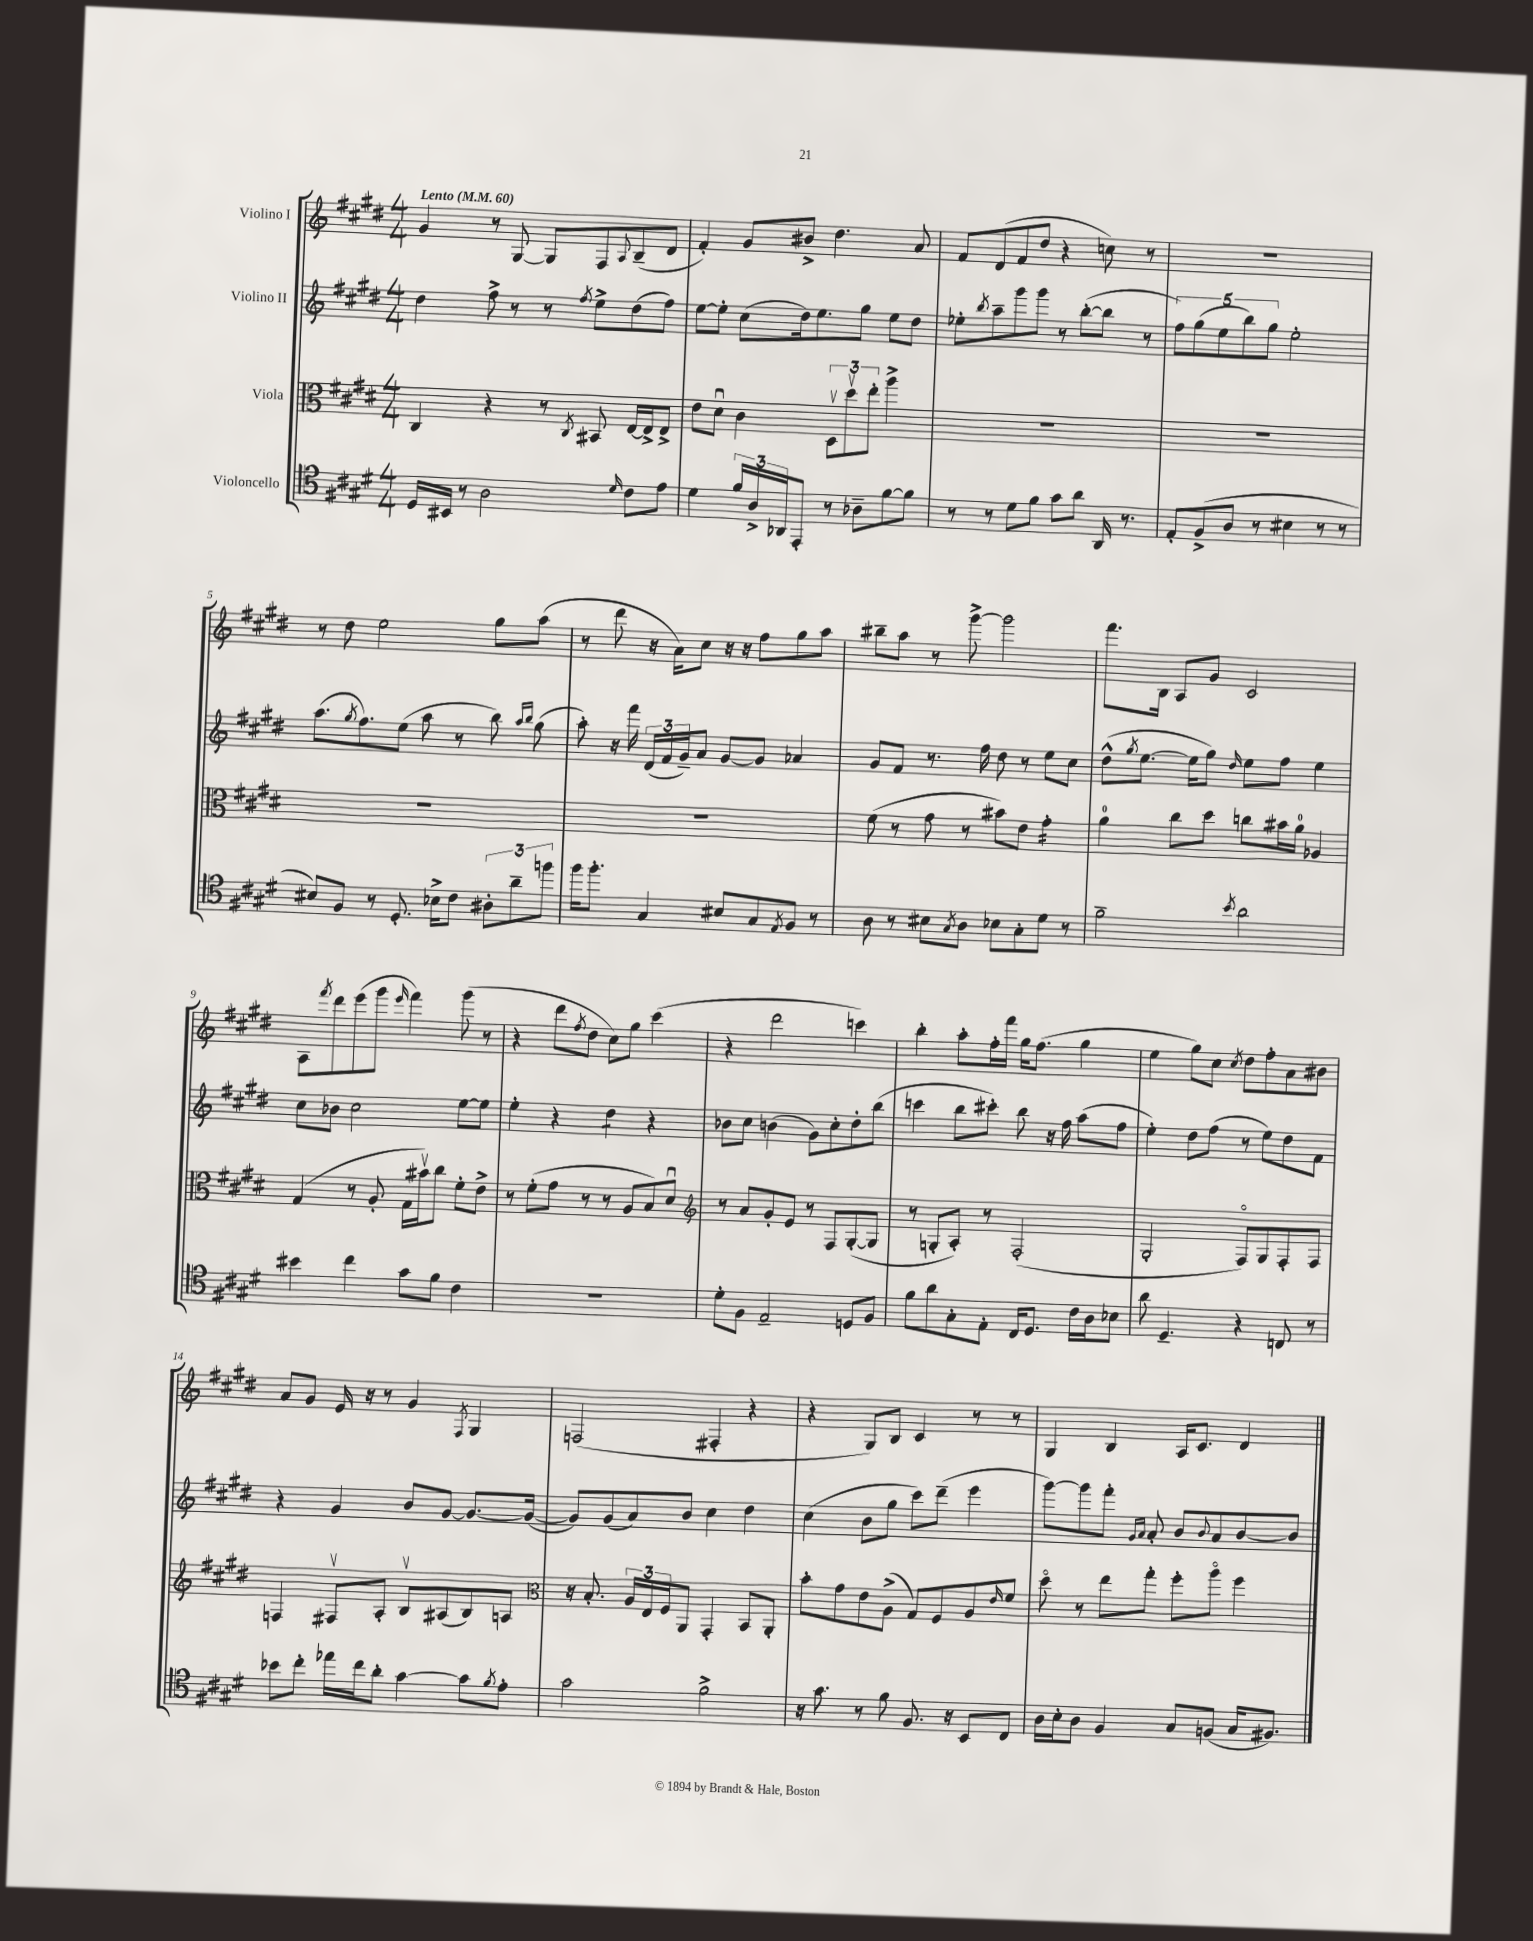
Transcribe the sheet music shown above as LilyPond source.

<<
\new StaffGroup <<
\new Staff = "s0" \with { instrumentName = "Violino I" } {
    \clef treble \key e \major \numericTimeSignature \time 4/4 \tempo "Lento" 4 = 60
    gis'4 r8 gis8~ gis8 fis8 \appoggiatura { a8 } b8--( dis'8 |
    fis'4-.) gis'8 bis'8-> dis''4. a'8 |
    fis'8 dis'8( fis'8 dis''8 r4 c''8) r8 |
    R1 |
    r8 dis''8 e''2 gis''8 a''8( |
    r8 dis'''8 r16 a'16) cis''8 r16 r16 fis''8 gis''8 a''8 |
    bis''8-- a''8 r8 gis'''8~-> gis'''2 |
    fis'''8. b16 a8 gis'8 cis'2 |
    a8 \acciaccatura { fis'''8 } dis'''8 e'''8( gis'''8 \grace { e'''16 } fis'''4) gis'''8( r8 |
    r4 dis'''8 \acciaccatura { fis''8 } dis''8 cis''8) gis''8 cis'''4( |
    r4 dis'''2 c'''4) |
    b''4-. a''8-. fis''16-. fis'''16 gis''16 fis''8.( gis''4 |
    e''4 gis''8) cis''8 \acciaccatura { cis''8 } dis''8 fis''8-. a'8 bis'8 |
    a'8 gis'8 e'16 r16 r8 gis'4 \acciaccatura { fis8 } gis4 |
    f2( fis4-. r4 |
    r4 gis8) b8 cis'4 r8 r8 |
    gis4 b4 a16 cis'8. dis'4 \bar "|." |
}
\new Staff = "s1" \with { instrumentName = "Violino II" } {
    \clef treble \key e \major \numericTimeSignature \time 4/4
    dis''4 fis''8-> r8 r8 \acciaccatura { fis''8 } e''8-> dis''8( fis''8) |
    e''8~ e''8-. cis''8( dis''16) e''8. gis''8 e''8 dis''8 |
    ees''8-. \acciaccatura { b''8 } a''8-- gis'''8 gis'''8 r8 b''8~-.( b''8 r8 |
    \tuplet 5/4 { fis''8) gis''8( e''8 b''8) gis''8 } e''2-. |
    a''8.( \acciaccatura { gis''8 } fis''8.) e''8( a''8 r8 b''8) \grace { a''16 b''16 } gis''8( |
    a''8-.) r16 fis'''16 \tuplet 3/2 { dis'16( fis'16 gis'16--) } a'8 gis'8~ gis'8 aes'4 |
    gis'8 fis'8 r8. fis''16 dis''8 r8 e''8 cis''8 |
    dis''8-^( \acciaccatura { gis''8 } e''8.~ e''16 gis''8) \grace { dis''16 } e''8 fis''8 e''4 |
    cis''8 bes'8 cis''2 e''8~ e''8 |
    e''4-. r4 dis''4:8 r4 |
    bes'8 cis''8 b'4( gis'8) cis''8-. dis''8-. b''8( |
    c'''4 b''8 cis'''8-.) b''8 r16 fis''16 a''8( fis''8 |
    e''4-.) dis''8 fis''8( r8 e''8) dis''8 fis'8 |
    r4 gis'4 b'8 gis'8~ gis'8.~ gis'16~( |
    gis'8) gis'8( a'8) b'8 cis''4 dis''4 |
    cis''4( b'8 gis''8 cis'''8) dis'''8--( e'''4 |
    gis'''8~) gis'''8 fis'''8-. \grace { gis'16 a'16 } a'8-. b'8 \appoggiatura { b'8 } a'8 b'8~ b'8 \bar "|." |
}
\new Staff = "s2" \with { instrumentName = "Viola" } {
    \clef alto \key e \major \numericTimeSignature \time 4/4
    cis4 r4 r8 \acciaccatura { cis8 } bis,8 e16~ e16-> e8-> |
    e'8 dis'8\downbow cis'4 \tuplet 3/2 { dis8\upbow dis''8\upbow e''8-. } a''4-> |
    R1 |
    R1 |
    R1 |
    R1 |
    fis'8( r8 gis'8 r8 bis'8) e'8 gis'4:16-. |
    a'4-0 cis''8 dis''8 c''8 bis'16 a'16-0 aes4 |
    gis4( r8 a8-. gis16 bis'16\upbow) cis''8 fis'8-. e'8-> |
    r8 fis'8-.( gis'8 r8 r8 a8 b8) dis'8\downbow |
    \clef treble r8 a'8 gis'8-. e'8 r8 fis8 gis8~-.( gis8 |
    r8 g8-. a8-.) r8 fis2-.( |
    gis2-. fis8\flageolet) gis8 fis8-. fis8 |
    f4 fis8\upbow a8-. b8\upbow ais8( b8) a8 |
    \clef alto r16 b8.-. \tuplet 3/2 { a16 e16 fis16 } a,8 gis,4-. b,8 a,8-. |
    b'8-. gis'8 e'8 a8->( gis8) fis8 a8 \grace { e'16 } fis'8 |
    dis''8\flageolet r8 e''8 gis''8-. fis''8-. a''8\flageolet fis''4 \bar "|." |
}
\new Staff = "s3" \with { instrumentName = "Violoncello" } {
    \clef tenor \key e \major \numericTimeSignature \time 4/4
    dis16 bis,16 r8 a2 \grace { dis'16 } cis'8 e'8 |
    dis'4 \tuplet 3/2 { fis'16 a16-> aes,16 } e,8-. r8 aes8-- fis'8~ fis'8 |
    r8 r8 dis'8 fis'8 gis'8 a'8 a,16 r8. |
    e8-. fis8->( a8 r8 bis4 r8 r8 |
    bis8) fis8 r8 dis8.-. bes16-> cis'8 \tuplet 3/2 { ais8-. a'8-- f''8 } |
    fis''16 fis''8.-. gis4 bis8 gis8 \acciaccatura { e8 } fis8 r8 |
    a8 r8 bis8 \acciaccatura { gis8 } a8 bes8 gis8-. dis'8 r8 |
    fis'2-- \acciaccatura { b'8 } a'2 |
    bis'4 cis''4 gis'8 fis'8 cis'4 |
    R1 |
    dis'8-. fis8 e2-- d8 fis8 |
    fis'8 a'8 gis8-. e8-. cis16 dis8. cis'16 a16 bes8 |
    a'8 dis4.-- r4 c8 r8 |
    bes'8 cis''8-. ees''16 cis''16 a'8-. gis'4~ gis'8 \acciaccatura { fis'8 } e'8-. |
    gis'2 fis'2-> |
    r16 gis'8. r8 fis'8 fis8. r16 b,8 cis8 |
    a16 b16-. a8 fis4 gis8 f8( gis16 fis8.) \bar "|." |
}
>>
>>
